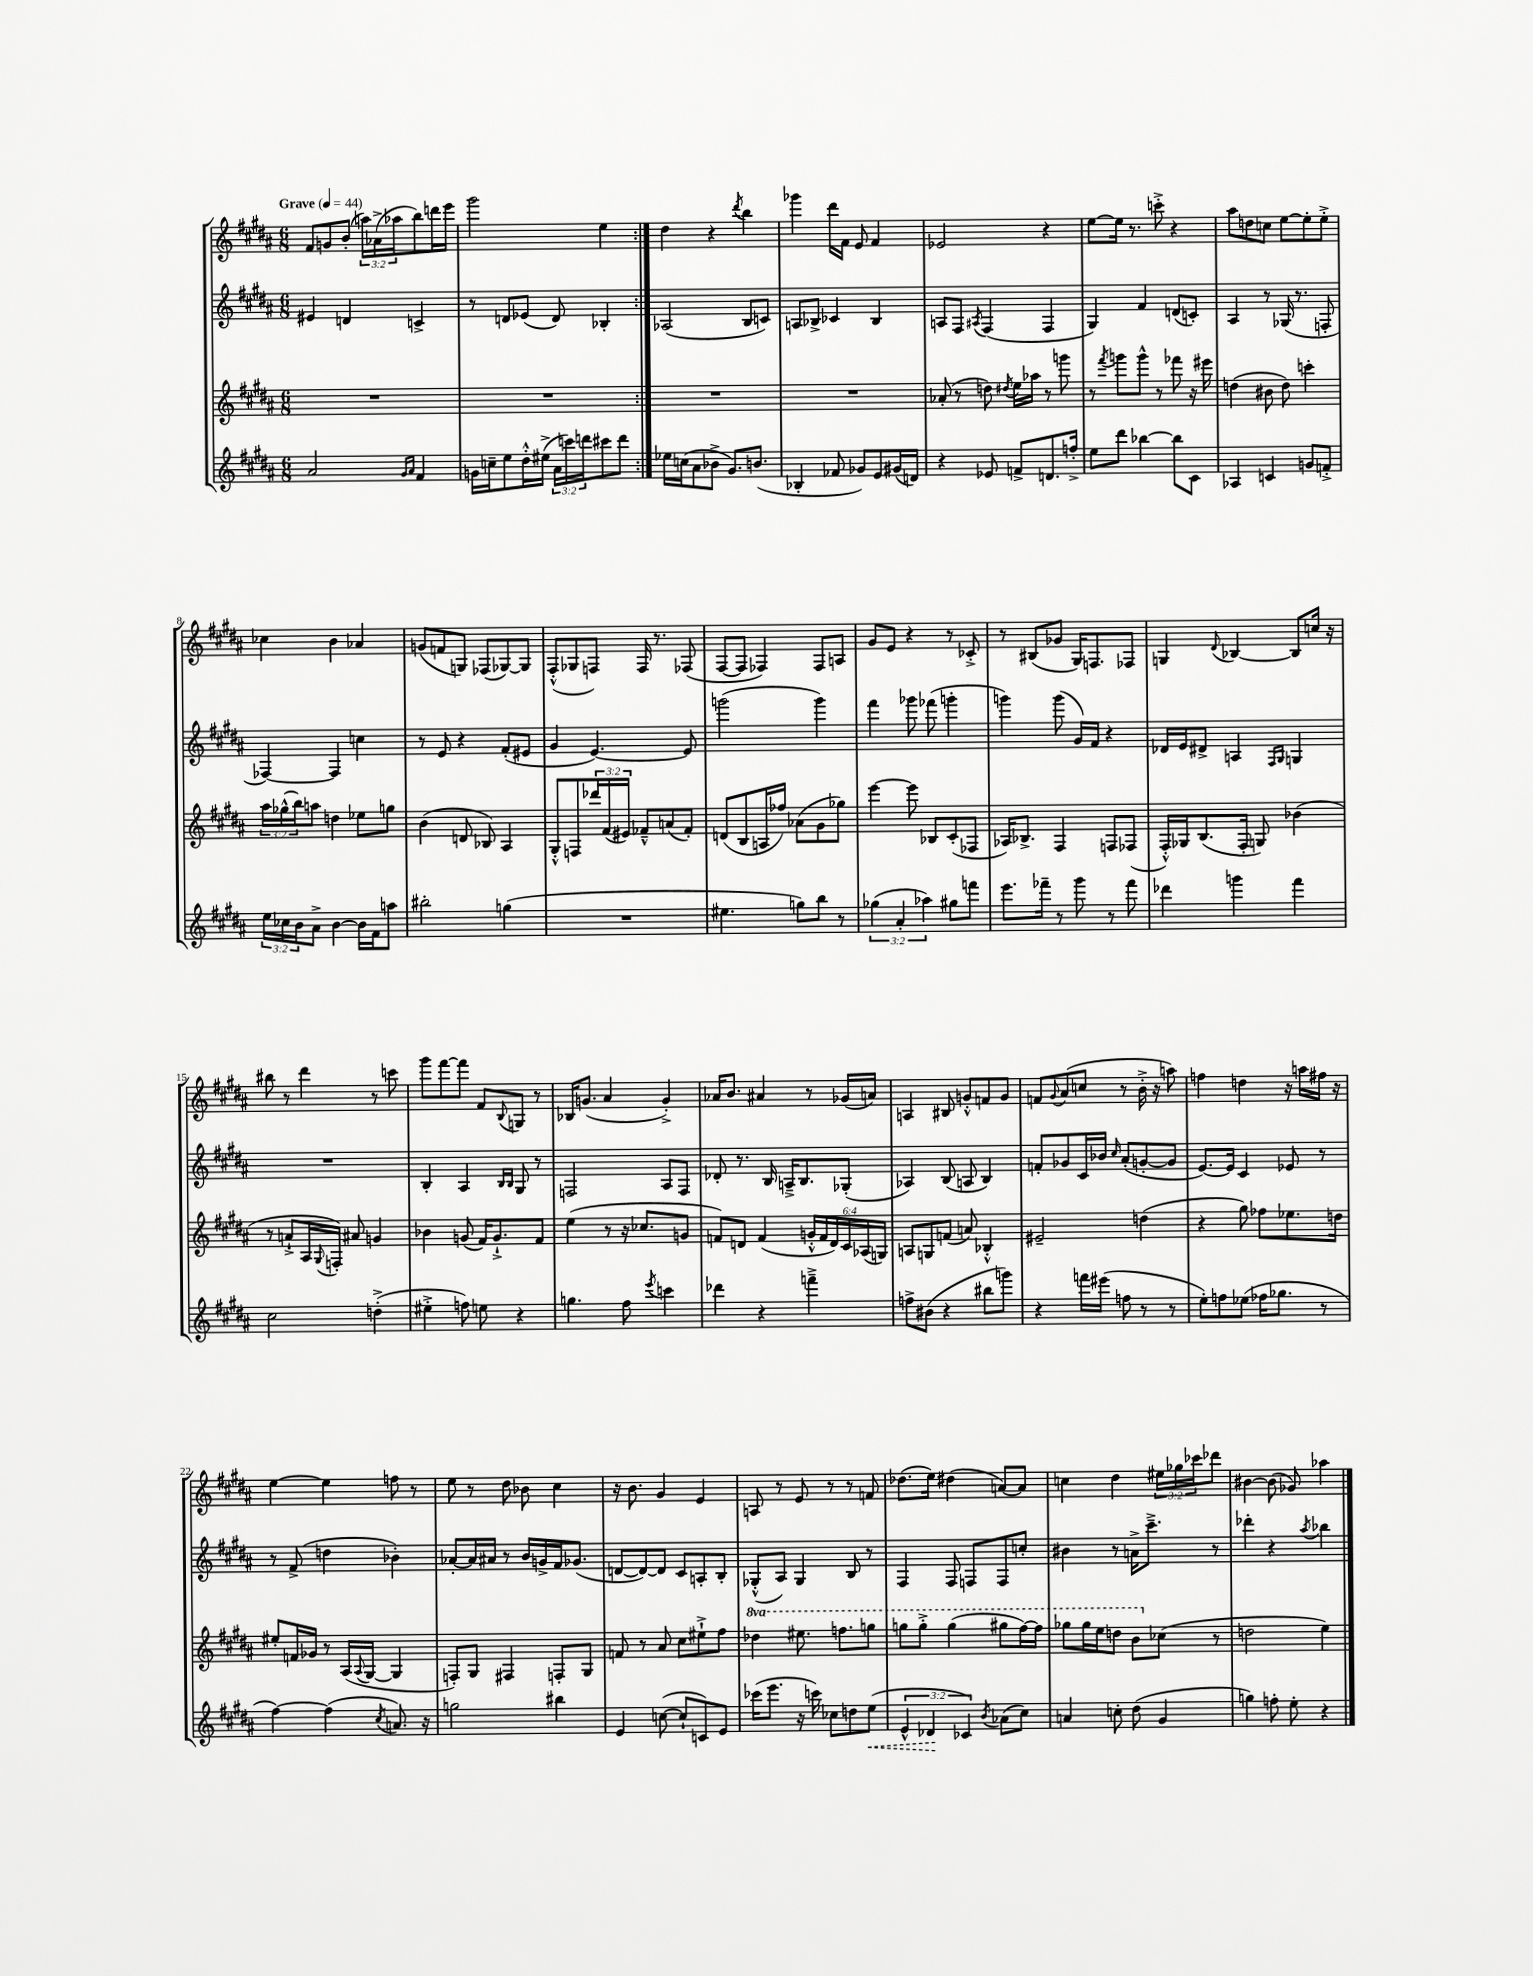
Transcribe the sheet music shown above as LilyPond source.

<<
\new StaffGroup <<
\new Staff = "s0" {
    \clef treble \key b \major \numericTimeSignature \time 6/8 \override Staff.TupletNumber.text = #tuplet-number::calc-fraction-text \tempo "Grave" 4 = 44
    \repeat volta 2 { fis'8 g'8 b'8-.( \tuplet 3/2 { a''16) aes'16->( aes''16 } b''8) d'''16 e'''16 |
    gis'''2 e''4 | }
    dis''4 r4 \acciaccatura { dis'''8 } b''4 |
    ges'''4 dis'''16 fis'16 e'8 fis'4 |
    ees'2 r4 |
    e''8~ e''16 r8. c'''8-.-> r4 |
    ais''8 d''8 c''8 e''8~ e''8-. e''8-.-> |
    ces''4 b'4 aes'4 |
    g'8( f'8 g8) fes8( ges8~) ges8 |
    fis8-.-^( ges8 f8) f16 r8. fes8( |
    fis8~ fis8 fes4) fes8 a8 |
    gis'8 e'8 r4 r8 ces'8-.-> |
    r8 bis8( ges'8 gis16) f8. fes8 |
    g4 \appoggiatura { dis'8 } bes4~ bes8 c''16 r16 |
    bis''8 r8 dis'''4 r8 c'''8 |
    gis'''8 fis'''8~ fis'''8 fis'8 \appoggiatura { b8 } g8 r8 |
    bes16 g'8.( ais'4 g'4-.->) |
    aes'16 b'8. ais'4 r8 ges'16( a'16) |
    a4 bis8 g'8-.-^ f'8 g'8 |
    f'8 \appoggiatura { gis'8 } ais'8( c''8 r8 b'16-.-> r16 a''8) |
    f''4 d''4 r16 a''16 fis''16 r16 |
    e''4~ e''4 f''8 r8 |
    e''8 r8 dis''8 bes'8 cis''4 |
    r16 b'8. gis'4 e'4 |
    a8 r8 e'8 r8 r8 f'8 |
    des''8.( e''16) dis''4( a'8~) a'8 |
    c''4 dis''4 \tuplet 3/2 { eis''16 ges''16 ces'''16 } des'''8 |
    bis'4~ bis'8( ges'8) aes''4 \bar "|." |
}
\new Staff = "s1" {
    \clef treble \key b \major \numericTimeSignature \time 6/8
    \repeat volta 2 { eis'4 d'4 c'4-> |
    r8 d'8 ees'8( d'8) bes4-. | }
    aes2( b8 c'8) |
    a8 bes8-> ces'4 bes4 |
    a8 fis8 \acciaccatura { ais8 } fis4( fis4 |
    gis4) fis'4 d'8( c'8-.) |
    ais4 r8 ges16( r8. f8-. |
    fes4~) fes4 c''4 |
    r8 e'8 r4 fis'8-.( eis'8 |
    gis'4 e'4.~) e'8 |
    g'''2( g'''4) |
    fis'''4 ges'''8 fes'''8( g'''4-. |
    g'''4) g'''8( gis'16) fis'16 r4 |
    des'16 e'16 dis'8-> a4 \grace { fis16 gis16 } g4 |
    R2. |
    b4-. ais4 \grace { b16 b16 } gis8 r8 |
    f2 ais8 f8 |
    des'8-. r8. b16 a16---> b8. ges8-.( |
    aes4) b8( a8 b4) |
    f'8-. ges'8 cis'16 bes'16 \grace { cis''16 } ais'8-.( g'8~-. g'8 |
    e'8.~) e'16 cis'4 ees'8 r8 |
    r8 fis'8->( d''4 bes'4-.) |
    aes'8~-. aes'16 ais'16 r8 b'16 g'16-> fis'16 ges'8.( |
    d'8~ d'8~) d'8 cis'8 a8-. b8-. |
    ges8-.-^( ais8) ges4 b8 r8 |
    fis4 fis8 f8 f8 c''8-. |
    bis'4 r8 a'16-> cis'''8.---> r8 |
    des'''4-. r4 \acciaccatura { ais''8 } bes''4 \bar "|." |
}
\new Staff = "s2" {
    \clef treble \key b \major \numericTimeSignature \time 6/8 \override Staff.TupletNumber.text = #tuplet-number::calc-fraction-text \set Staff.ottavationMarkups = #ottavation-simple-ordinals
    \repeat volta 2 { R2. |
    R2. | }
    R2. |
    R2. |
    aes'8-.( r8 d''8) \acciaccatura { dis''8 } e''16 aes''16 r8 g'''8 |
    r8 \acciaccatura { fis'''8 } g'''8 g'''8-^ r8 fes'''8 r16 eis'''16 |
    d''4( bis'8 d''8) c'''4-. |
    \tuplet 3/2 { ais''16 ges''16-^( b''16) } a''8 d''4 ees''8 g''8 |
    b'4( d'8 bes8) ais4 |
    gis8-.-^ f8 \tuplet 3/2 { des'''16 fis'16( eis'16) } fes'8---^ a'8( fes'8-.) |
    d'8( b8 a16 fes''16) aes'8( gis'8 ges''8) |
    e'''4~ e'''8 bes8 cis'8-.( fes8 |
    aes16) bes8.-> fis4 f8 fes8( |
    fis16-.-^) ges16 b8.( fis16-. g8) bes'4( |
    r8 a'8-!-> ais16 \appoggiatura { gis8 } f16-.) ais'8 g'4 |
    bes'4 g'8( fis'16) g'8.-!-> fis'8 |
    e''4( r8 r16 ces''8. g'8 |
    f'8) d'8 f'4( \tuplet 6/4 { g'16-.-^ f'16 d'16) cis'16 aes16( g16) } |
    a8 g8 f'8( a'8) bes4-.-^ |
    eis'2-- d''4( |
    r4 gis''8) fes''8 ees''8. d''16 |
    eis''8-. f'16 ges'16 r8 ais16( \appoggiatura { ais8 } gis16~ gis4 |
    f8-.) gis8 fis4 f8-. gis8 |
    f'8 r8 ais'8 cis''8 eis''8-!-> fis''8 |
    \ottava #1 des'''4 eis'''8. f'''8. g'''8 |
    g'''8 g'''8-.-> g'''4( gis'''8 fis'''16~) fis'''16 |
    ges'''8 ges'''16 e'''16 d'''8 b''8 \ottava #0 ces''8( r8 |
    d''2 e''4) \bar "|." |
}
\new Staff = "s3" {
    \clef treble \key b \major \numericTimeSignature \time 6/8 \override Staff.TupletNumber.text = #tuplet-number::calc-fraction-text
    \repeat volta 2 { ais'2 \grace { gis'16 ais'16 } fis'4 |
    g'16 c''16-- e''8 dis''16-.-^ eis''16->( \tuplet 3/2 { ais'16 c'''16) d'''16 } cis'''8 d'''8 | }
    ees''16 c''16( ais'8 bes'8-> gis'8.) b'8.( |
    bes4-. fes'8 ges'8) e'8 gis'16( d'16) |
    r4 ees'8 f'8-> d'8. f''16-.-> |
    e''8 dis'''8 bes''4~ bes''8 cis'8 |
    aes4 c'4 g'8 f'8-.-> |
    \tuplet 3/2 { e''16 ces''16 b'16 } ais'8-> b'4~ b'16 fis'16 a''8 |
    bis''2-. g''4( |
    R2. |
    eis''4. g''8) b''8 r8 |
    \tuplet 3/2 { ges''4( ais'4-. aes''4) } gis''8 f'''8 |
    e'''8. fes'''16-- r8 gis'''8 r8 fes'''8 |
    des'''4 g'''4 fis'''4 |
    cis''2 d''4-.->( |
    eis''4-.-> f''8) e''8 r4 |
    g''4. fis''8 \acciaccatura { e'''8 } c'''4 |
    des'''4 r4 f'''4---> |
    f''8-> bis'8( r4 bis''8 g'''8) |
    r4 f'''16 eis'''16( f''8 r8 r8 |
    e''8-.) f''8 ees''8( fes''16 ges''8. r8 |
    fis''4~) fis''4( \acciaccatura { cis''8 } a'8.) r16 |
    g''2 bis''4 |
    e'4 c''8~( c''8-! c'8) e'8 |
    ces'''16( e'''8. r16 c'''16) ces''8 d''8 \once \override Hairpin.style = #'dashed-line e''8\<( |
    \tuplet 3/2 { e'4-^ des'4\! ces'4) } \acciaccatura { b'8 } aes'8( cis''8) |
    a'4 c''8-. dis''8( gis'4 |
    g''4) f''8-. e''8-. r4 \bar "|." |
}
>>
>>
